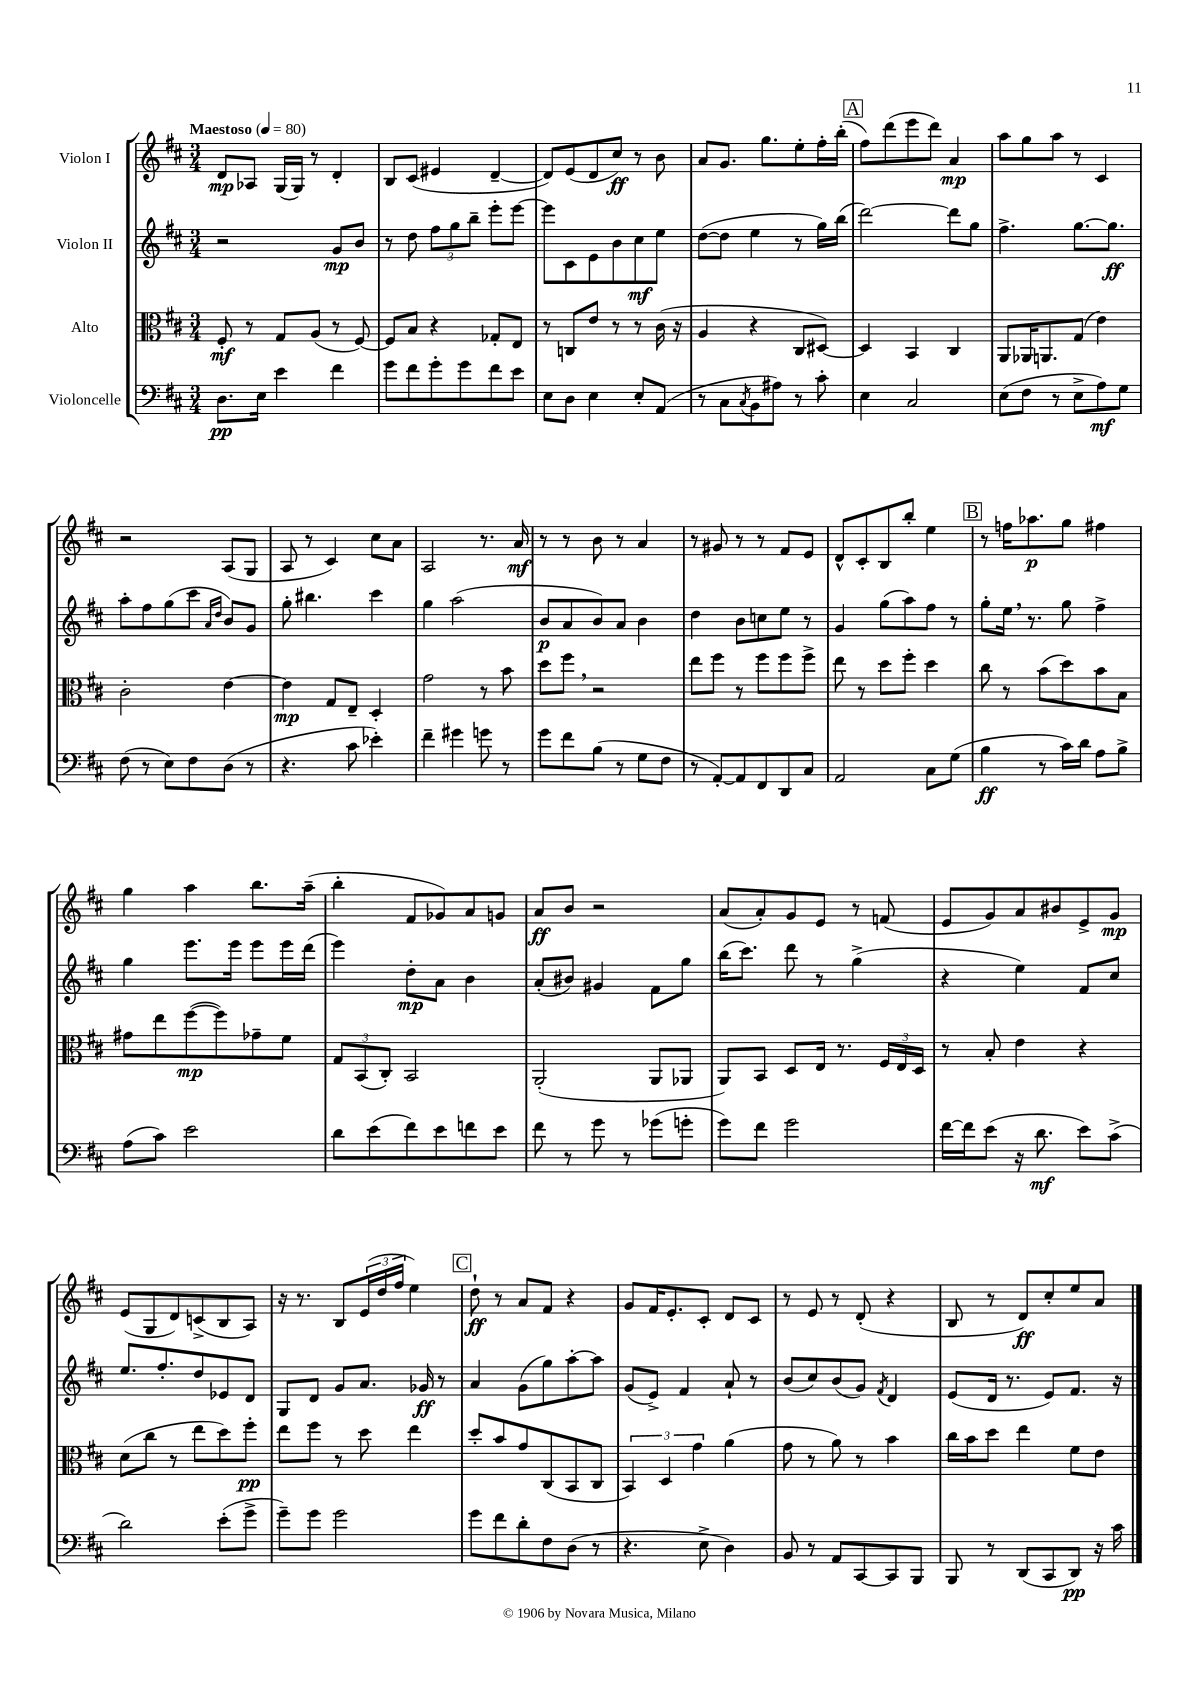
<<
\new StaffGroup <<
\new Staff = "s0" \with { instrumentName = "Violon I" } {
    \clef treble \key d \major \numericTimeSignature \time 3/4 \tempo "Maestoso" 4 = 80
    d'8\mp aes8 g16( g16) r8 d'4-. |
    b8 cis'8( eis'4 d'4~-- |
    d'8) e'8( d'8 cis''8\ff) r8 b'8 |
    a'8 g'8. g''8. e''8-. fis''16-. b''16-.( |
    \mark \markup { \box "A" } fis''8) d'''8( e'''8 d'''8) a'4\mp |
    a''8 g''8 a''8 r8 cis'4 |
    r2 a8( g8 |
    a8 r8 cis'4) cis''8 a'8 |
    a2 r8. a'16\mf |
    r8 r8 b'8 r8 a'4 |
    r8 gis'8 r8 r8 fis'8 e'8 |
    d'8-^ cis'8-. b8 b''8-. e''4 |
    \mark \markup { \box "B" } r8 f''16 aes''8.\p g''8 fis''4 |
    g''4 a''4 b''8. a''16--( |
    b''4-. fis'8 ges'8) a'8 g'8 |
    a'8\ff b'8 r2 |
    a'8( a'8-.) g'8 e'8 r8 f'8( |
    e'8 g'8) a'8 bis'8 e'8-> g'8\mp |
    e'8( g8 d'8) c'8->( b8 a8) |
    r16 r8. b8 \tuplet 3/2 { e'16( d''16 fis''16 } e''4) |
    \mark \markup { \box "C" } d''8-!\ff r8 a'8 fis'8 r4 |
    g'8 fis'16 e'8.-. cis'8-. d'8 cis'8 |
    r8 e'8 r8 d'8-.( r4 |
    b8 r8 d'8\ff) cis''8-. e''8 a'8 \bar "|." |
}
\new Staff = "s1" \with { instrumentName = "Violon II" } {
    \clef treble \key d \major \numericTimeSignature \time 3/4
    r2 g'8\mp b'8 |
    r8 d''8 \tuplet 3/2 { fis''8 g''8 b''8-- } e'''8-. e'''8~ |
    e'''8 cis'8 e'8 b'8 cis''8\mf e''8 |
    d''8~( d''8 e''4 r8 g''16) b''16( |
    \mark \markup { \box "A" } d'''2~) d'''8 g''8 |
    fis''4.-> g''8.~ g''8.\ff |
    a''8-. fis''8 g''8( cis'''8 \grace { a'16 d''16 } b'8) g'8 |
    g''8-. bis''4. cis'''4 |
    g''4 a''2( |
    b'8\p a'8 b'8) a'8 b'4 |
    d''4 b'8 c''8 e''8 r8 |
    g'4 g''8( a''8) fis''8 r8 |
    \mark \markup { \box "B" } g''8-. e''16 \breathe r8. g''8 fis''4-> |
    g''4 e'''8. e'''16 e'''8 e'''16 d'''16( |
    e'''4) d''8-.\mp a'8 b'4 |
    a'8-.( bis'8) gis'4 fis'8 g''8 |
    b''16( cis'''8.) d'''8 r8 g''4->( |
    r4 e''4) fis'8 cis''8 |
    e''8. fis''8.-. d''8 ees'8 d'8 |
    g8 d'8 g'8 a'8. ges'16\ff r8 |
    \mark \markup { \box "C" } a'4 g'8( g''8) a''8~-. a''8 |
    g'8( e'8->) fis'4 a'8-! r8 |
    b'8( cis''8) b'8( g'8) \acciaccatura { fis'8 } d'4 |
    e'8( d'16 r8. e'8) fis'8. r16 \bar "|." |
}
\new Staff = "s2" \with { instrumentName = "Alto" } {
    \clef alto \key d \major \numericTimeSignature \time 3/4
    fis8-.\mf r8 g8 a8( r8 fis8~) |
    fis8 b8 r4 ges8-. e8 |
    r8 c8 e'8 r8 r8 cis'16( r16 |
    a4 r4 cis8 dis8~) |
    \mark \markup { \box "A" } dis4 b,4 cis4 |
    a,8 aes,16 a,8. g8( e'4) |
    cis'2-. e'4~ |
    e'4\mp g8 e8-- d4-. |
    g'2 r8 b'8 |
    d''8 fis''8 \breathe r2 |
    e''8 fis''8 r8 fis''8 fis''8 fis''8-> |
    e''8 r8 d''8 fis''8-. d''4 |
    \mark \markup { \box "B" } cis''8 r8 b'8( d''8) b'8 b8 |
    gis'8 e''8 fis''8~\mp( fis''8) ges'8-- fis'8 |
    \tuplet 3/2 { g8 b,8( cis8-.) } b,2 |
    a,2-.( a,8 aes,8 |
    a,8) b,8 d8 e16 r8. \tuplet 3/2 { fis16 e16 d16 } |
    r8 b8-. e'4 r4 |
    d'8( cis''8 r8 e''8 d''8) fis''8-.\pp |
    e''8 fis''8 r8 d''8 e''4 |
    \mark \markup { \box "C" } d''8-. b'8 g'8 cis8( b,8 cis8 |
    \tuplet 3/2 { b,4) d4 g'4 } a'4( |
    g'8 r8 a'8) r8 b'4 |
    cis''16 b'16 d''8 e''4 fis'8 e'8 \bar "|." |
}
\new Staff = "s3" \with { instrumentName = "Violoncelle" } {
    \clef bass \key d \major \numericTimeSignature \time 3/4
    d8.\pp e16 e'4 fis'4 |
    g'8 fis'8 g'8-. g'8 fis'8 e'8 |
    e8 d8 e4 e8-. a,8( |
    r8 cis8 \acciaccatura { cis8 } b,8 ais8) r8 cis'8-. |
    \mark \markup { \box "A" } e4 cis2 |
    e8( fis8 r8 e8-> a8\mf) g8 |
    fis8( r8 e8) fis8 d8( r8 |
    r4. cis'8 ees'4-.) |
    fis'4-- gis'4 g'8 r8 |
    g'8 fis'8 b8( r8 g8 fis8 |
    r8 a,8~-.) a,8 fis,8 d,8 cis8 |
    a,2 cis8 g8( |
    \mark \markup { \box "B" } b4\ff r8 cis'16) d'16 a8 b8-> |
    a8( cis'8) e'2 |
    d'8 e'8( fis'8) e'8 f'8 e'8 |
    fis'8 r8 g'8 r8 ges'8( g'8-. |
    g'8) fis'8 g'2 |
    fis'16~ fis'16 e'8( r16 d'8.\mf e'8) cis'8->( |
    d'2) e'8-.( g'8-> |
    g'8--) g'8 g'2 |
    \mark \markup { \box "C" } g'8 fis'8 d'8-. fis8 d8( r8 |
    r4. e8-> d4) |
    b,8 r8 a,8 cis,8~ cis,8 b,,8 |
    b,,8 r8 d,8( cis,8 d,8\pp) r16 cis'16 \bar "|." |
}
>>
>>
\layout { \context { \Score \remove "Bar_number_engraver" } }
